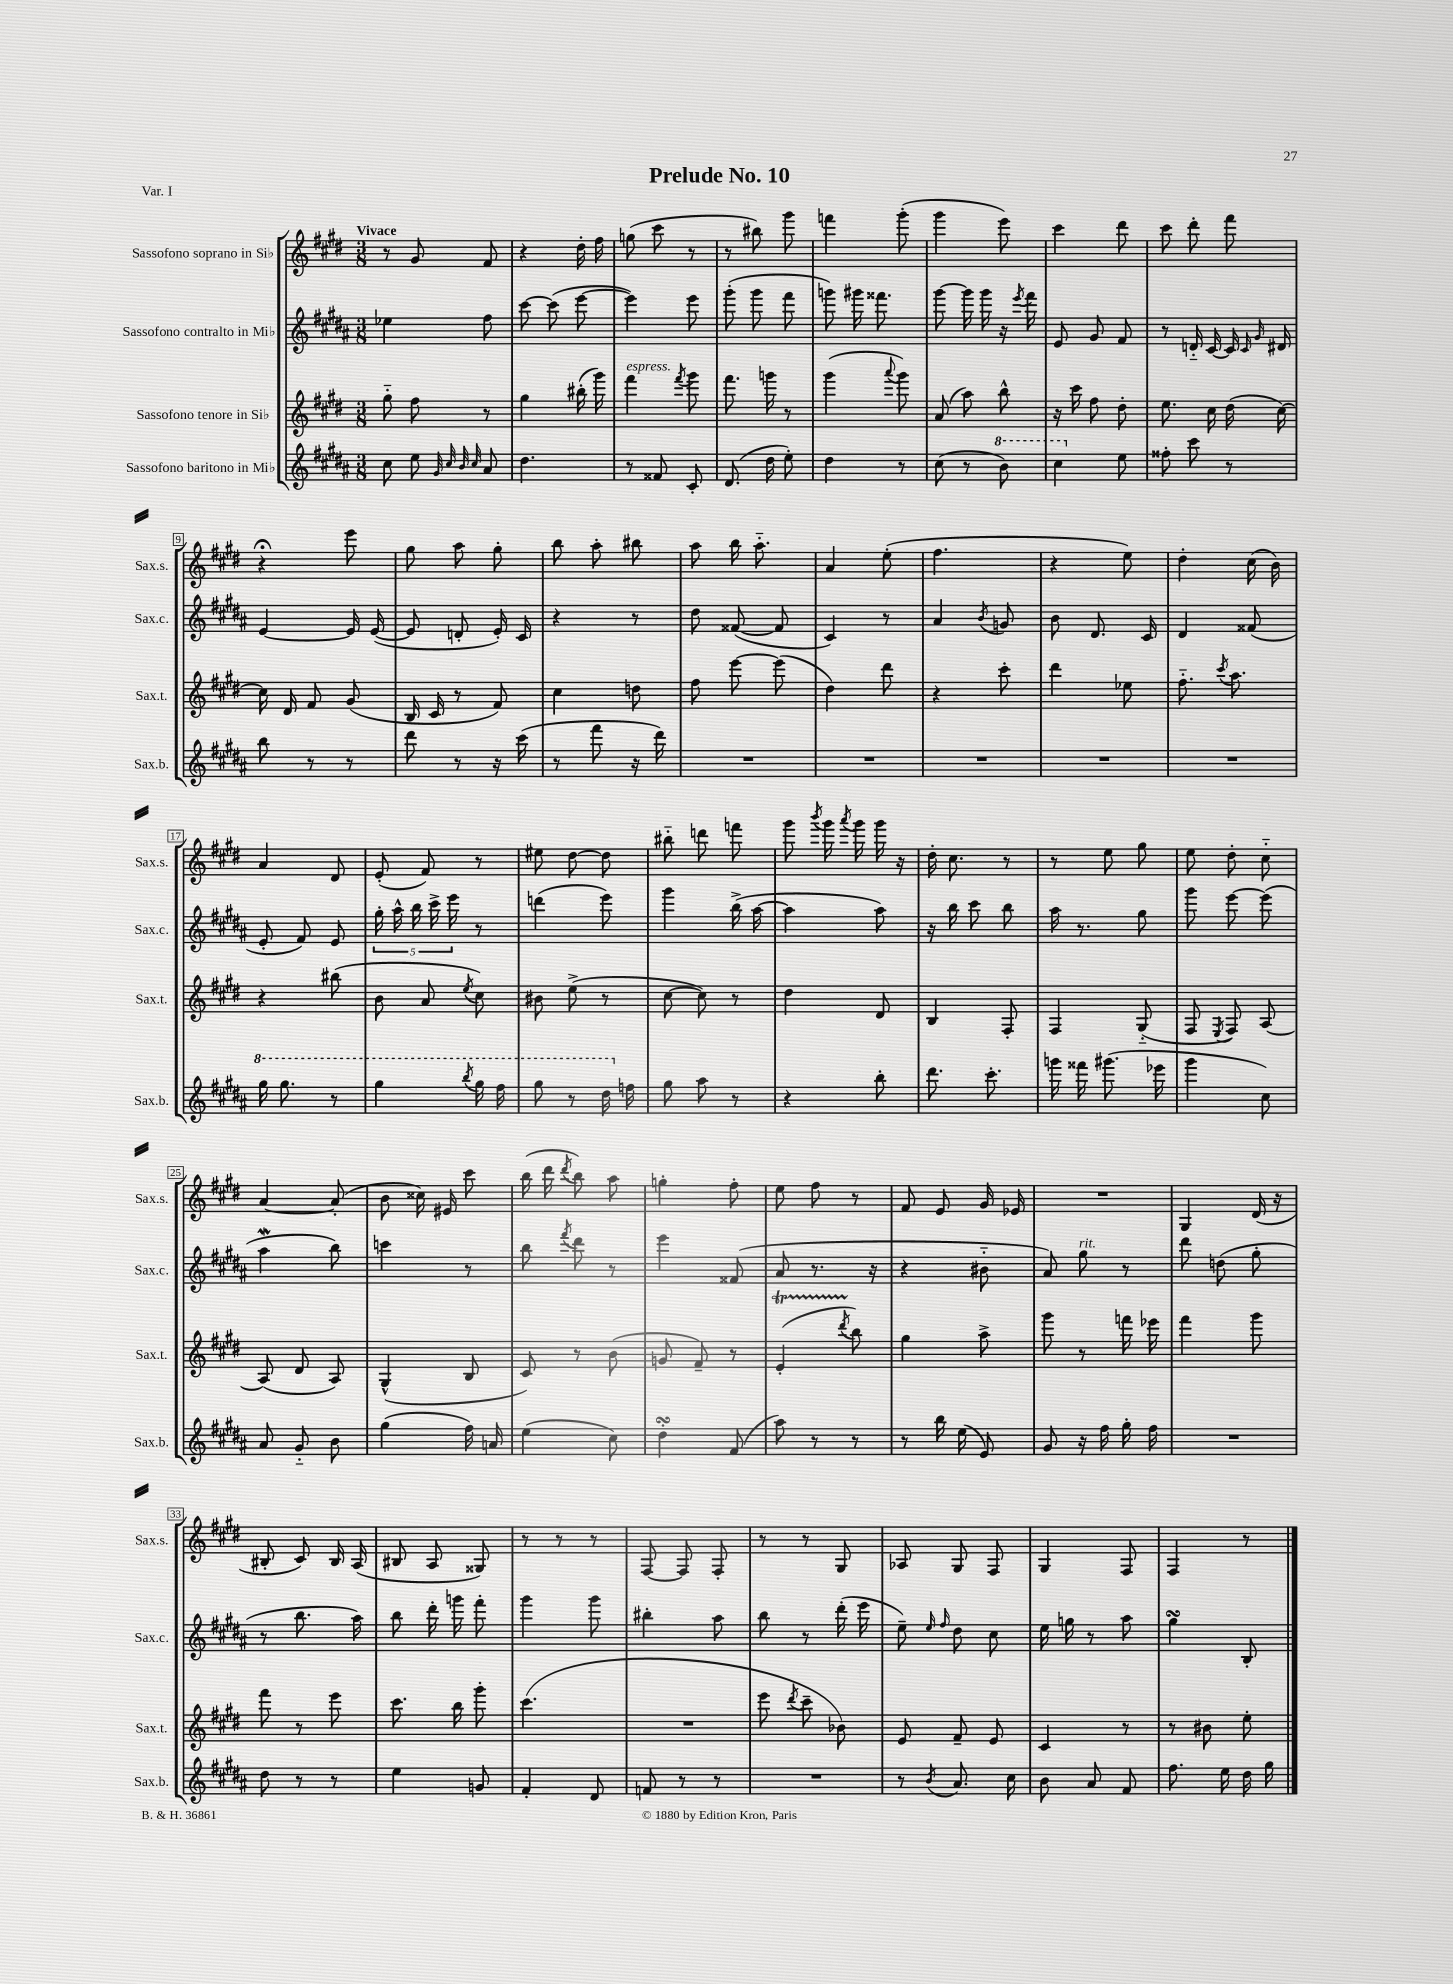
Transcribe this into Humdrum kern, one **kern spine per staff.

**kern	**kern	**kern	**kern
*staff4	*staff3	*staff2	*staff1
*clefG2	*clefG2	*clefG2	*clefG2
*k[f#c#g#d#a#]	*k[f#c#g#d#]	*k[f#c#g#d#a#]	*k[f#c#g#d#]
*M3/8	*M3/8	*M3/8	*M3/8
8cc#	8gg#'~	4ee-	8r
8ee	8ff#	.	8g#
32qqg#	.	.	.
32qqcc#	.	.	.
32qqb	.	.	.
32qqcc#	.	.	.
8a#	8r	8ff#	8f#
=	=	=	=
4.dd#	4gg#	[8ccc#	4r
.	.	(8ccc#]	.
.	(16bb#'	[8eee	16dd#'
.	16ggg#)	.	16ff#
=	=	=	=
8r	4fff#	4eee])	(8gg
8f##	.	.	8ccc#
.	8qfff#	.	.
8c#'	8ggg#	8eee	8r
=	=	=	=
(8.d#	8.fff#	(8ggg#'	8r
.	.	8ggg#	8bb#)
16dd#	16ggg	.	.
8ee')	8r	8fff#	8ggg#
=	=	=	=
4dd#	(4ggg#	8ggg)	4fff
.	.	16ggg#	.
.	.	8.fff##	.
.	8qqaaa	.	.
8r	8ggg#)	.	(8ggg#'
=	=	=	=
(8cc#	(8a	[8ggg#	4ggg#
8r	8aa)	16ggg#]	.
.	.	16ggg#	.
8bb)	8bb^^	16r	8eee)
.	.	8qeee	.
.	.	16fff#	.
=	=	=	=
4ccc#	16r	8e	4ccc#
.	16ccc#	.	.
.	8ff#	8g#	.
8ee	8dd#'	8f#	8ddd#
=	=	=	=
8ff##'	8.ee	8r	8ccc#
8ccc#	.	16d'~	8ddd#'
.	16cc#	[16c#	.
8r	(16dd#	16c#]	8fff#
.	.	16qqc#	.
.	.	16qqg#	.
.	[16cc#)	16d#	.
=	=	=	=
8bb	16cc#]	[4e	4r;
.	16d#	.	.
8r	8f#	.	.
8r	(8g#	16e]	8eee
.	.	([16e	.
=	=	=	=
8ddd#	16B	8e]	8gg#
.	16c#	.	.
8r	8r	8d'	8aa
16r	8f#)	16e')	8gg#'
(16ccc#	.	16c#	.
=	=	=	=
8r	4cc#	4r	8bb
8fff#	.	.	8aa'
16r	8dd	8r	8bb#
16ddd#)	.	.	.
=	=	=	=
4.r	8ff#	8dd#	8aa
.	[8eee	([8f##	16bb
.	.	.	8.aa'~
.	(8eee]	8f##]	.
=	=	=	=
4.r	4dd#)	4c#)	4a
.	8ddd#	8r	(8ee'
=	=	=	=
4.r	4r	4a#	4.ff#
.	.	8qb	.
.	8ccc#'	8g	.
=	=	=	=
4.r	4ddd#	8b	4r
.	.	8.d#	.
.	8ee-	.	8ee)
.	.	16c#	.
=	=	=	=
4.r	8.ff#'~	4d#	4dd#'
.	8qccc#	.	.
.	8.aa	.	.
.	.	(8f##	(16cc#
.	.	.	16b)
=	=	=	=
16ggg#	4r	8e'	4a
8.ggg#	.	.	.
.	.	8f#)	.
8r	(8bb#	8e	8d#
=	=	=	=
4ggg#	8b	20gg#'	(8e'
.	.	20aa#^^	.
.	.	20bb	.
.	8a	.	8f#)
.	.	20ccc#^	.
.	.	20eee	.
8qbbb	8qee	.	.
16ggg#	8cc#)	8r	8r
16fff#	.	.	.
=	=	=	=
8ggg#	8b#	(4ddd	8ee#
8r	(8ee^	.	[8dd#
16ddd#	8r	8eee)	8dd#]
16ff	.	.	.
=	=	=	=
8gg#	[8cc#	4ggg#	8bb#'~
8aa#	8cc#])	.	8ddd
8r	8r	(16bb^	8fff
.	.	[16aa#	.
=	=	=	=
4r	4dd#	4aa#]	8ggg#
.	.	.	8qbbb
.	.	.	16ggg#
.	.	.	8qaaa
.	.	.	16ggg#
8bb'	8d#	8aa#)	16ggg#
.	.	.	16r
=	=	=	=
8.ddd#	4B	16r	16dd#'
.	.	16bb	8.cc#
.	.	8ccc#	.
8.ccc#'	.	.	.
.	8F#'	8bb	8r
=	=	=	=
16ggg	4F#	16aa#	8r
16fff##	.	8.r	.
(8.ggg#	.	.	8ee
.	(8G#'~	8gg#	8gg#
16eee-	.	.	.
=	=	=	=
4ggg#	8F#	8ggg#	8ee
.	8qE	.	.
.	8F#)	[8eee	8dd#'
8cc#)	[8A	(8eee]	8cc#'~
=	=	=	=
8a#	(8A]	4aa#	[4a
8g#'~	8d#	.	.
8b	8A)	8bb)	(8a']
=	=	=	=
(4gg#	(4G#^^	4ccc	8b
.	.	.	16cc##)
.	.	.	16e#
16ff#)	8B	8r	8ccc#
16a	.	.	.
=	=	=	=
(4ee	8c#)	8bb	(16bb
.	.	.	16ddd#
.	.	8qfff#	8qddd#
.	8r	8ddd#	8bb)
8cc#)	(8b	8r	8aa
=	=	=	=
4dd#'	8g	4eee	4gg'
.	8f#~)	.	.
(8f#	8r	(8f##	8ff#'
=	=	=	=
8aa#)	(4e'	8a#	8ee
8r	.	8.r	8ff#
.	8qddd#	.	.
8r	8bb)	.	8r
.	.	16r	.
=	=	=	=
8r	4gg#	4r	8f#
16bb	.	.	8e
(16ee	.	.	.
8e)	8aa^	8b#'~	16g#
.	.	.	16e-
=	=	=	=
8g#	8ggg#	8a#)	4.r
16r	8r	8gg#	.
16ff#	.	.	.
16gg#'	16fff	8r	.
16ff#	16eee-	.	.
=	=	=	=
4.r	4fff#	8ddd#	4G#
.	.	(8dd	.
.	8ggg#	8gg#'	(16d#
.	.	.	16r
=	=	=	=
8dd#	8fff#	8r	8B#'
8r	8r	8.bb	8c#)
8r	8eee	.	16B#
.	.	16aa#)	(16A
=	=	=	=
4ee	8.ccc#	8bb	8B#
.	.	16ddd#'	8A
.	16bb	16ggg	.
8g	8ggg#'	8fff#'	8G##)
=	=	=	=
4f#'	(4.ccc#	4ggg#	8r
.	.	.	8r
8d#	.	8ggg#	8r
=	=	=	=
8f	4.r	4bb#'	[8F#
8r	.	.	8F#]
8r	.	8aa#	8F#'
=	=	=	=
4.r	8eee	8bb	8r
.	8qddd#	.	.
.	8ccc#~	8r	8r
.	8b-)	(16ddd#'	8G#
.	.	16eee	.
=	=	=	=
8r	8e	8ee~)	8A-
.	.	16qqee	.
8qb	.	16qqff#	.
8.a#	8f#~	8dd#	8G#
.	8e	8cc#	8F#
16cc#	.	.	.
=	=	=	=
8b	4c#	16ee	4G#
.	.	16gg	.
8a#	.	8r	.
8f#	8r	8aa#	8F#
=	=	=	=
8.ff#	8r	4gg#	4F#
.	8b#	.	.
16ee	.	.	.
16dd#	8ee'	8B'	8r
16gg#	.	.	.
==	==	==	==
*-	*-	*-	*-
